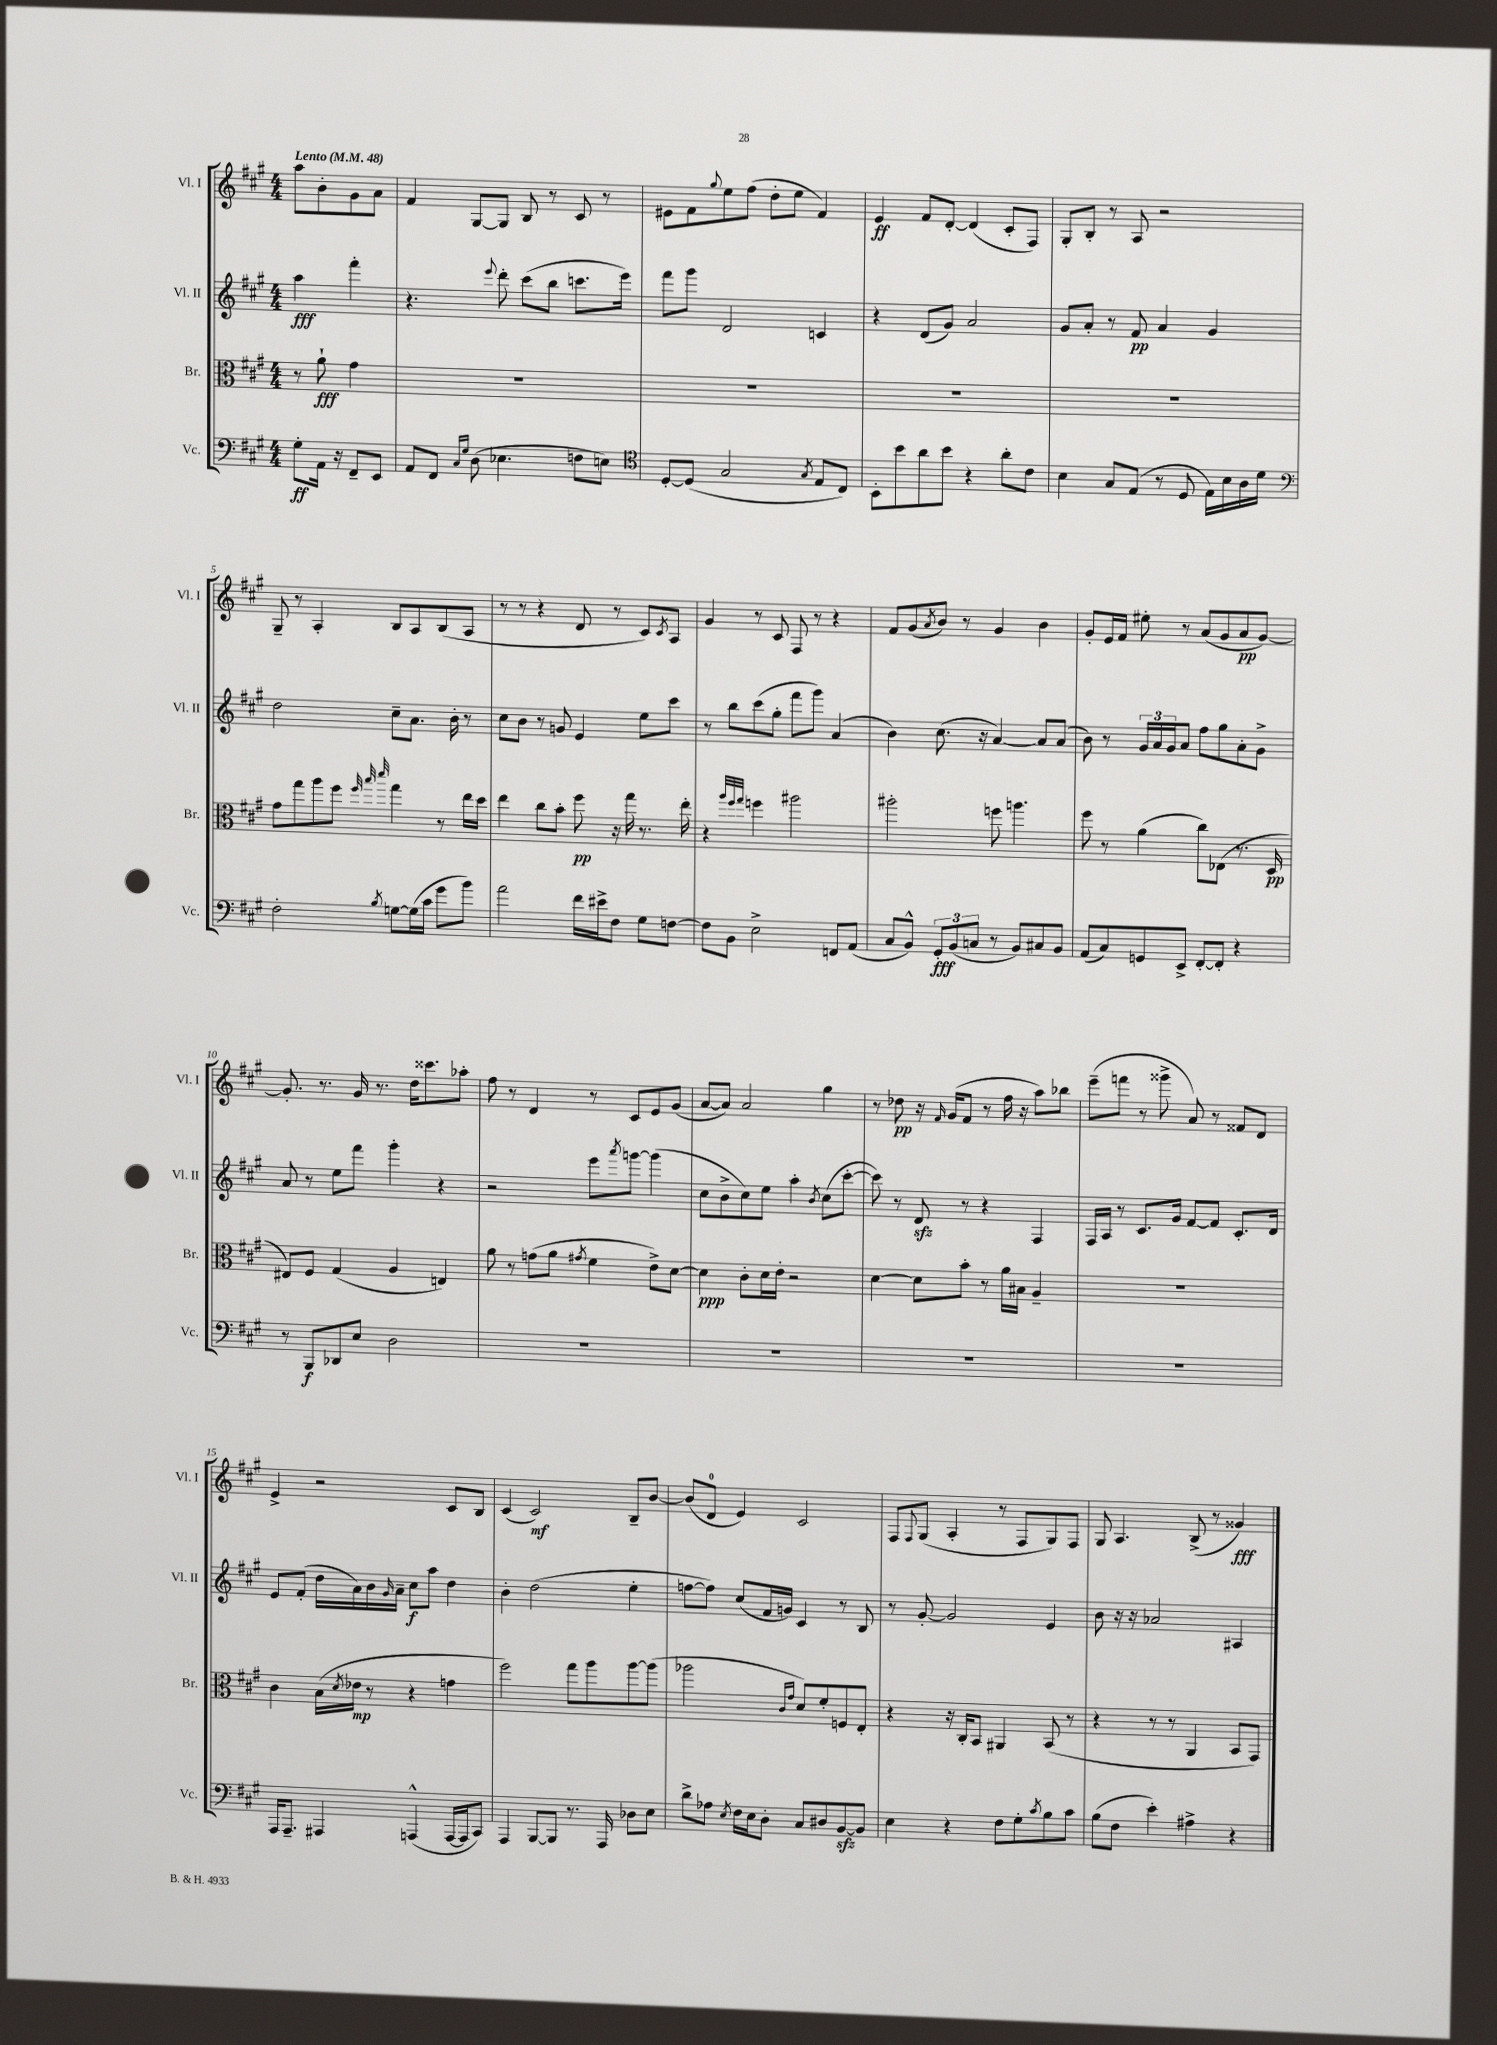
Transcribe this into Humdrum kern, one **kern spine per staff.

**kern	**dynam	**kern	**dynam	**kern	**dynam	**kern	**dynam
*part4	*part4	*part3	*part3	*part2	*part2	*part1	*part1
*staff4	*staff4	*staff3	*staff3	*staff2	*staff2	*staff1	*staff1
*I"Vc.	*	*I"Br.	*	*I"Vl. II	*	*I"Vl. I	*
*I'Vc.	*	*I'Br.	*	*I'Vl. II	*	*I'Vl. I	*
*clefF4	*	*clefC3	*	*clefG2	*	*clefG2	*
*k[f#c#g#]	*	*k[f#c#g#]	*	*k[f#c#g#]	*	*k[f#c#g#]	*
*M4/4	*	*M4/4	*	*M4/4	*	*M4/4	*
*MM48	*	*MM48	*	*MM48	*	*MM48	*
=	=	=	=	=	=	=	=
!	!	!	!	!	!	!LO:TX:a:B:t=Lento	!
8G#'\L	ff	8r	.	4aa\	fff	8aa\L	.
16AA\Jk	.	8a`\	fff	.	.	8b'\	.
16r	.	.	.	.	.	.	.
8FF#~/L	.	4g#\	.	4fff#'\	.	8g#\	.
8EE/J	.	.	.	.	.	8a\J	.
=1	=1	=1	=1	=1	=1	=1	=1
8AA/L	.	1r	.	4.r	.	4f#/	.
8FF#/J	.	.	.	.	.	.	.
16qqC#/LL	.	.	.	.	.	.	.
16qqG#/JJ	.	.	.	.	.	.	.
(8D\	.	.	.	.	.	[8G#/L	.
.	.	.	.	8qqeee/	.	.	.
4.E-X\	.	.	.	8ddd'\	.	8G#/J]	.
.	.	.	.	(8ccc#\L	.	8B/	.
.	.	.	.	8bb\J	.	8r	.
8Fn\L	.	.	.	8.cccn\L	.	8c#/	.
8En\J)	.	.	.	.	.	8r	.
.	.	.	.	16eee\Jk)	.	.	.
=2	=2	=2	=2	=2	=2	=2	=2
*clefC4	*	*	*	*	*	*	*
[8D'/L	.	1r	.	8fff#\L	.	8e#X\L	.
(8D/J]	.	.	.	8ggg#\J	.	8f#\	.
.	.	.	.	.	.	8qqgg#/	.
2G#/	.	.	.	2d/	.	8ee\	.
.	.	.	.	.	.	(8ff#\J	.
.	.	.	.	.	.	8dd'\L	.
.	.	.	.	.	.	8ee\J	.
8qG#/	.	.	.	.	.	.	.
8E/L	.	.	.	4cn/	.	4f#/)	.
8C#/J)	.	.	.	.	.	.	.
=3	=3	=3	=3	=3	=3	=3	=3
8BB'\L	.	1r	.	4r	.	4e/	ff
8b\	.	.	.	.	.	.	.
8a\	.	.	.	(8d/L	.	8f#/L	.
8b\J	.	.	.	8g#/J)	.	[8d'/J	.
4r	.	.	.	2a/	.	(4d/]	.
8a'\L	.	.	.	.	.	8c#'/L	.
8c#\J	.	.	.	.	.	8F#/J)	.
=4	=4	=4	=4	=4	=4	=4	=4
4B\	.	1r	.	8g#/L	.	8G#'/L	.
.	.	.	.	8a'/J	.	8B'/J	.
8G#/L	.	.	.	8r	.	8r	.
(8E/J	.	.	.	8f#/	pp	8A/	.
8r	.	.	.	4a/	.	2r	.
8D/	.	.	.	.	.	.	.
16E\LL)	.	.	.	4g#/	.	.	.
16B\	.	.	.	.	.	.	.
16A\	.	.	.	.	.	.	.
16d\JJ	.	.	.	.	.	.	.
!!LO:LB:g=z
=5	=5	=5	=5	=5	=5	=5	=5
*clefF4	*	*	*	*	*	*	*
2F#'\	.	8g#\L	.	2dd\	.	8G#~/	.
.	.	8gg#\	.	.	.	8r	.
.	.	8aa\	.	.	.	4A'/	.
.	.	8ff#\J	.	.	.	.	.
.	.	32qqff#/	.	.	.	.	.
.	.	32qqbb/	.	.	.	.	.
8qB/	.	32qqddd/	.	.	.	.	.
[8Gn\L	.	4gg#\	.	8cc#~\L	.	8B/L	.
(16G\L]	.	.	.	8.a\J	.	8A/	.
16c#\JJ	.	.	.	.	.	.	.
8g#\L	.	8r	.	.	.	(8B/	.
.	.	.	.	16b'\	.	.	.
8b\J)	.	16ee\LL	.	8r	.	8A/J	.
.	.	16dd\JJ	.	.	.	.	.
=6	=6	=6	=6	=6	=6	=6	=6
2a\	.	4ee\	.	8cc#\L	.	8r	.
.	.	.	.	8b\J	.	8r	.
.	.	8cc#\L	.	8r	.	4r	.
.	.	8b'\J	.	8gn/	.	.	.
16f#\LL	.	8ff#\	pp	4e/	.	8d/	.
16e#X^\J	.	.	.	.	.	.	.
8F#\J	.	16r	.	.	.	8r	.
.	.	16gg#\	.	.	.	.	.
8G#\L	.	8.r	.	8ee\L	.	8c#/L)	.
.	.	.	.	.	.	8qc#/	.
[8Fn\J	.	.	.	8ccc#\J	.	8A/J	.
.	.	16ee'\	.	.	.	.	.
=7	=7	=7	=7	=7	=7	=7	=7
8F\L]	.	4r	.	8r	.	4g#/	.
8BB\J	.	.	.	8bb\L	.	.	.
.	.	32qqaa/LLL	.	.	.	.	.
.	.	32qqff#/	.	.	.	.	.
.	.	32qqgg#/JJJ	.	.	.	.	.
2E^\	.	4ffn\	.	(8ccc#\	.	8r	.
.	.	.	.	8gg#'\J	.	8c#/	.
.	.	2aa#X\	.	8fff#\L	.	8F#/	.
.	.	.	.	8ggg#\J)	.	8r	.
8FFn/L	.	.	.	(4a/	.	4r	.
(8AA/J	.	.	.	.	.	.	.
=8	=8	=8	=8	=8	=8	=8	=8
8C#/L	.	2aa#X'\	.	4b\)	.	8f#/L	.
8BB^^/J)	.	.	.	.	.	(8g#/	.
.	.	.	.	.	.	8qa/	.
12GG#'/L	fff	.	.	(8.cc#\	.	8b/J)	.
(12BB/	.	.	.	.	.	.	.
.	.	.	.	.	.	8r	.
12Cn/J	.	.	.	.	.	.	.
.	.	.	.	16r	.	.	.
8r	.	8ffn\	.	[4a/)	.	4g#/	.
8BB/L)	.	4.aan\	.	.	.	.	.
8C#X/	.	.	.	8a/L]	.	4b\	.
8BB/J	.	.	.	(8a/J	.	.	.
=9	=9	=9	=9	=9	=9	=9	=9
(8AA/L	.	8ff#\	.	8b\)	.	8g#'/L	.
8C#/)	.	8r	.	8r	.	16e/L	.
.	.	.	.	.	.	16f#/JJ	.
8GGn/	.	(4a\	.	24g#/LL	.	8ee#X'\	.
.	.	.	.	24a/	.	.	.
.	.	.	.	24g#/J	.	.	.
8EE^/J	.	.	.	8a/J	.	8r	.
[8FF#'/L	.	8cc#\L)	.	8ff#\L	.	(8a/L	.
8FF#'/J]	.	(8E-X\J	.	8gg#\	.	8g#/	.
4r	.	8.r	.	8a'\	.	8a/	pp
.	.	.	.	8g#^\J	.	[8g#/J)	.
.	.	16D/	pp	.	.	.	.
!!LO:LB:g=z
=10	=10	=10	=10	=10	=10	=10	=10
8r	.	8E#X/L)	.	8a/	.	8.g#'/]	.
8BBB/L	f	8F#/J	.	8r	.	.	.
.	.	.	.	.	.	8.r	.
8DD-X/	.	(4G#/	.	8ee\L	.	.	.
8E/J	.	.	.	8fff#\J	.	16g#/	.
.	.	.	.	.	.	8.r	.
2D\	.	4A/	.	4ggg#'\	.	.	.
.	.	.	.	.	.	16dd\KL	.
.	.	.	.	.	.	8.ccc##X\	.
.	.	4En/)	.	4r	.	.	.
.	.	.	.	.	.	8aa-X'\J	.
=11	=11	=11	=11	=11	=11	=11	=11
1r	.	8a\	.	2r	.	8ff#\	.
.	.	8r	.	.	.	8r	.
.	.	(8gn\L	.	.	.	4d/	.
.	.	8a\J	.	.	.	.	.
.	.	8qg#X/	.	.	.	.	.
.	.	4f#\	.	8eee\L	.	8r	.
.	.	.	.	8qaaa/	.	.	.
.	.	.	.	[8gggn\J	.	8c#/L	.
.	.	8e^\L)	.	(4ggg\]	.	8e/	.
.	.	[8d\J	.	.	.	(8g#/J	.
=12	=12	=12	=12	=12	=12	=12	=12
1r	.	4d\]	ppp	8cc#\L	.	[8a/L	.
.	.	.	.	8b^\	.	8a/J])	.
.	.	8c#'\L	.	8cc#\)	.	2a/	.
.	.	16d\L	.	8ee\J	.	.	.
.	.	16e'\JJ	.	.	.	.	.
.	.	2r	.	4aa'\	.	.	.
.	.	.	.	8qb/	.	.	.
.	.	.	.	(8cc#\L	.	4gg#\	.
.	.	.	.	[8ccc#'\J	.	.	.
=13	=13	=13	=13	=13	=13	=13	=13
1r	.	[4d\	.	8ccc#\])	.	8r	.
.	.	.	.	8r	.	8dd-X\	pp
.	.	8d\L]	.	8dzz/	.	16r	.
.	.	.	.	.	.	16qqf#/	.
.	.	.	.	.	.	(16g#/KL	.
.	.	8b'\J	.	8r	.	8f#/J	.
.	.	8r	.	4r	.	8r	.
.	.	16a\LL	.	.	.	16ff#\	.
.	.	16B#X\JJ	.	.	.	16r	.
.	.	4A~/	.	4F#/	.	8aa\L)	.
.	.	.	.	.	.	8bb-X\J	.
=14	=14	=14	=14	=14	=14	=14	=14
1r	.	1r	.	16F#/LL	.	(8eee~\L	.
.	.	.	.	16A/JJ	.	.	.
.	.	.	.	8r	.	8fffn\J	.
.	.	.	.	8.c#/L	.	8r	.
.	.	.	.	.	.	8ggg##X^\	.
.	.	.	.	16g#/Jk	.	.	.
.	.	.	.	[8f#/L	.	8a/)	.
.	.	.	.	8f#/J]	.	8r	.
.	.	.	.	8.c#'/L	.	8f##X/L	.
.	.	.	.	.	.	8d/J	.
.	.	.	.	16d/Jk	.	.	.
!!LO:LB:g=z
=15	=15	=15	=15	=15	=15	=15	=15
16AAA/KL	.	4c#\	.	8e/L	.	4e^/	.
8.AAA~/J	.	.	.	.	.	.	.
.	.	.	.	(8f#'/J	.	.	.
4AAA#X/	.	(16B\LL	.	16dd\LL	.	2r	.
.	.	8qd/	.	.	.	.	.
.	.	16e-X\JJ	mp	16a\)	.	.	.
.	.	8r	.	16b\	.	.	.
.	.	.	.	16qqg#/	.	.	.
.	.	.	.	16a~\JJ	.	.	.
(4AAAn^^/	.	4r	.	8cc#\L	f	.	.
.	.	.	.	8aa\J	.	.	.
[16AAA/LL	.	4gn\	.	4dd\	.	8c#/L	.
16AAA/J]	.	.	.	.	.	.	.
8CC#/J)	.	.	.	.	.	8B/J	.
=16	=16	=16	=16	=16	=16	=16	=16
4AAA/	.	2ff#\)	.	4b'\	.	(4c#/	.
[8BBB/L	.	.	.	(2dd\	.	2c#/)	mf
8BBB/J]	.	.	.	.	.	.	.
8.r	.	8gg#\L	.	.	.	.	.
.	.	8aa\	.	.	.	.	.
16AAA/	.	.	.	.	.	.	.
8D-X\L	.	[8aa\	.	4ee'\	.	8B~/L	.
8E\J	.	(8aa\J]	.	.	.	[8b/J	.
=17	=17	=17	=17	=17	=17	=17	=17
8d^\L	.	2aa-X\	.	[8ffn\L	.	(8b/L]	.
8A-X\J	.	.	.	8ff\J])	.	8d/J	.
8qE/	.	.	.	.	.	.	.
16F#\LL	.	.	.	(8cc#/L	.	4e/)	.
16E\J	.	.	.	.	.	.	.
8D'\J	.	.	.	16f#/L	.	.	.
.	.	.	.	16gn/JJ)	.	.	.
.	.	16qqc#/LL	.	.	.	.	.
.	.	16qqg#/JJ	.	.	.	.	.
8C#/L	.	8d/L)	.	4c#/	.	2c#/	.
8D#X/	.	8f#'/	.	.	.	.	.
[8BBzz/	.	8Fn/	.	8r	.	.	.
8BB/J]	.	8E'/J	.	8B/	.	.	.
=18	=18	=18	=18	=18	=18	=18	=18
4E\	.	4r	.	8r	.	8F#/L	.
.	.	.	.	.	.	8qqF#/	.
.	.	.	.	[8g#'/	.	(8G#/J	.
4r	.	16r	.	2g#/]	.	4A'/	.
.	.	16C#'/KL	.	.	.	.	.
.	.	8BB/J	.	.	.	.	.
8F#\L	.	4AA#X/	.	.	.	8r	.
8G#'\	.	.	.	.	.	8F#/L	.
8qc#/	.	.	.	.	.	.	.
8B\	.	(8BB/	.	4e/	.	8G#/)	.
8c#\J	.	8r	.	.	.	8F#/J	.
=19	=19	=19	=19	=19	=19	=19	=19
(8B\L	.	4r	.	8b\	.	8G#/	.
8F#\J	.	.	.	16r	.	4.A/	.
.	.	.	.	16r	.	.	.
4e'\)	.	8r	.	2a-X/	.	.	.
.	.	8r	.	.	.	.	.
4A#X^\	.	4AA/	.	.	.	(8B^/	.
.	.	.	.	.	.	8r	.
4r	.	8BB/L	.	4A#X/	.	4g##X/)	fff
.	.	8GG#/J)	.	.	.	.	.
==	==	==	==	==	==	==	==
*-	*-	*-	*-	*-	*-	*-	*-
